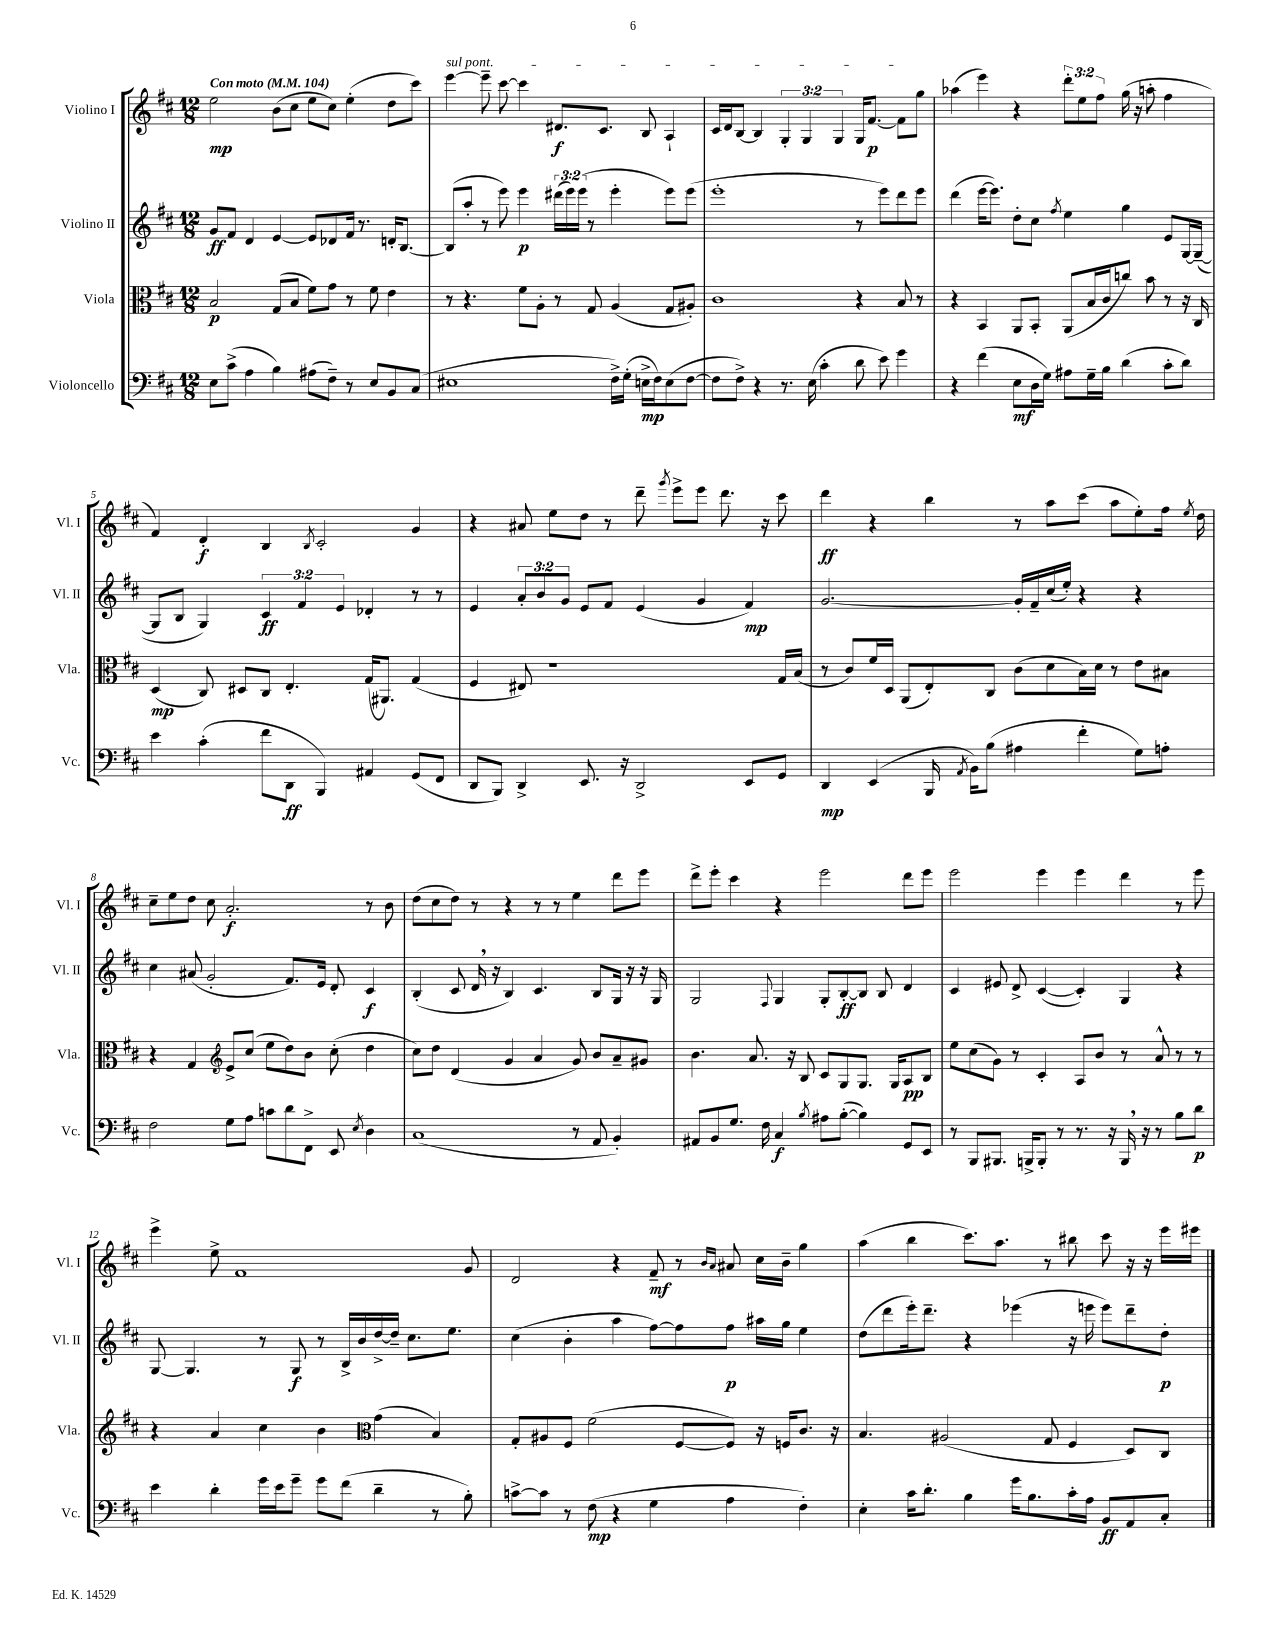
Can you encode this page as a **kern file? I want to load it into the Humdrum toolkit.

**kern	**kern	**kern	**kern
*staff4	*staff3	*staff2	*staff1
*clefF4	*clefC3	*clefG2	*clefG2
*k[f#c#]	*k[f#c#]	*k[f#c#]	*k[f#c#]
*M12/8	*M12/8	*M12/8	*M12/8
*MM104	*MM104	*MM104	*MM104
8E	2B	8g	2ee
(8c#^	.	8f#	.
4A	.	4d	.
4B)	(8G	[4e	(8b
.	8B	.	8cc#
(8A#	8f#)	8e]	8ee
8F#~)	8g	8d-	8cc#)
8r	8r	16f#	(4ee'
.	.	8.r	.
8E	8f#	.	.
8BB	4e	16d'	8dd
.	.	[8.B	.
(8C#	.	.	8ccc#)
=	=	=	=
1E#	8r	(8B]	[4eee
.	4.r	8aa'	.
.	.	8r	8eee~]
.	.	8eee)	[8ccc#
.	8f#	4eee	4ccc#]
.	8A'	.	.
.	8r	(24ddd#	8.d#
.	.	24eee)	.
.	.	(24eee	.
.	8G	8r	.
.	.	.	8.c#
16F#^)	(4A	4eee'	.
(16G'	.	.	.
16E^	.	.	8B
16F#)	.	.	.
(8E	8G	8eee)	4A`
[8F#	8A#')	(8eee	.
=	=	=	=
8F#]	1c#	1eee'	16c#
.	.	.	16d
8F#^)	.	.	[8B
4r	.	.	4B]
8.r	.	.	6G'
.	.	.	6G
(16E	.	.	.
4c#'	.	.	.
.	.	.	6G
8d	4r	8r	16G
.	.	.	[8.f#
8e)	.	8eee)	.
4g	8B	8ddd	8f#]
.	8r	8eee	8gg
=	=	=	=
4r	4r	(4ddd	(4aa-
(4f#	4BB	[16eee	4eee)
.	.	8.eee])	.
8E	8AA	8dd'	4r
16D	8BB'	8cc#	.
16G)	.	.	.
.	.	8qff#	.
8A#	(8AA	4ee	12ddd'
.	.	.	12ee
16G~	16B	.	.
.	.	.	12ff#
16B	16c#	.	.
(4d	8cc)	4gg	(16gg
.	.	.	16r
.	8b	.	8aa'
8c#'	8r	8e	4ff#
8d)	16r	[16G	.
.	16C#	(16G~_	.
=	=	=	=
4e	(4D	8G]	4f#)
.	.	8B	.
(4c#'	8C#)	4G)	4d'
.	8D#	.	.
8f#	8C#	6c#	4B
8DD	4.E'	.	.
.	.	6f#	.
.	.	.	8qB
4BBB)	.	.	2c#'
.	.	6e	.
4AA#	(16G	4d-'	.
.	8.AA#)	.	.
(8GG	(4G	8r	4g
8FF#	.	8r	.
=	=	=	=
8DD	4F#	4e	4r
8BBB)	.	.	.
4DD^	8E#)	12a'	8a#
.	.	12b	.
.	1r	.	8ee
.	.	12g	.
8.EE	.	8e	8dd
.	.	8f#	8r
16r	.	.	.
2DD^	.	(4e	8ddd~
.	.	.	8qggg
.	.	.	8eee^
.	.	4g	8eee
.	.	.	8.ddd
8EE	.	4f#)	.
.	.	.	16r
8GG	16G	.	8ccc#
.	(16B	.	.
=	=	=	=
4DD	8r	[2.g	4ddd
.	8c#)	.	.
(4EE	16f#	.	4r
.	16D	.	.
.	(8AA	.	.
16BBB	8E')	.	4bb
8qAA	.	.	.
16BB)	.	.	.
(8B	8C#	.	.
4A#	(8c#	16g']	8r
.	.	16f#~	.
.	8d	(16cc#	8aa
.	.	16ee')	.
4f#'	16B)	4r	(8ccc#
.	16d	.	.
.	8r	.	8aa
8G)	8e	4r	8ee')
8A'	8B#	.	16ff#
.	.	.	8qee
.	.	.	16dd
=	=	=	=
2F#	4r	4cc#	8cc#~
.	.	.	8ee
.	4G	(8a#	8dd
.	.	2g'	8cc#
*	*clefG2	*	*
8G	8e^	.	2.a'
8A	(8cc#	.	.
8c	8ee	.	.
8d	8dd)	8.f#)	.
8FF#^	8b	.	.
.	.	16e	.
8EE	(8cc#'	8d'	.
8qE	.	.	.
4D	4dd	4c#	8r
.	.	.	8b
=	=	=	=
(1C#	8cc#)	(4B'	(8dd
.	8dd	.	8cc#
.	(4d	8c#	8dd)
.	.	16d	8r
.	.	16r	.
.	4g	4B)	4r
.	4a	4.c#	8r
.	.	.	8r
8r	8g)	.	4ee
8AA	8b	8B	.
4BB')	8a~	16G	8ddd
.	.	16r	.
.	8g#	16r	8eee
.	.	16G	.
=	=	=	=
8AA#	4.b	2G	8ddd^
8BB	.	.	8eee'
8.G	.	.	4ccc#
.	8.a	.	.
16F#	.	.	.
.	.	8qqF#	.
4C#	.	4G	4r
.	16r	.	.
.	8B	.	.
8qB	.	.	.
8A#	8c#	8G'	2eee
([8B'	8G	[8B'	.
4B])	8.G	8B]	.
.	.	8B	.
.	16G	.	.
8GG	8A	4d	8ddd
8EE	8B	.	8eee
=	=	=	=
8r	8ee	4c#	2eee
8BBB	(8cc#	.	.
8.BBB#	8g)	8e#	.
.	8r	8d^	.
16BBB^	.	.	.
8BBB'	4c#'	([4c#	4eee
8r	.	.	.
8.r	8A	4c#'])	4eee
.	8b	.	.
16r	.	.	.
16BBB	8r	4G	4ddd
16r	.	.	.
8r	8a^^	.	.
8B	8r	4r	8r
8d	8r	.	8eee
=	=	=	=
4e	4r	[8G	4eee^
.	.	4.G]	.
4d'	4a	.	8ee^
.	.	.	1f#
16g	4cc#	8r	.
16e	.	.	.
8g~	.	8G	.
8g	4b	8r	.
(8f#	.	16B^	.
.	.	16b	.
*	*clefC3	*	*
4d~	(4g	[16dd^	.
.	.	16dd~]	.
.	.	8.cc#	.
8r	4B)	.	.
.	.	8.ee	.
8B')	.	.	8g
=	=	=	=
[8c^	8G'	(4cc#	2d
8c]	8A#	.	.
8r	8F#	4b'	.
(8F#	(2f#	.	.
4r	.	4aa	4r
4G	.	[8ff#)	8f#~
.	[8F#	8ff#]	8r
.	.	.	16qqb
.	.	.	16qqa
4A	8F#])	8ff#	8a#
.	16r	16aa#	16cc#
.	16F	16gg	16b~
4F#')	8.c#	4ee	4gg
.	16r	.	.
=	=	=	=
4E'	4.B	(8dd	(4aa
.	.	8ddd	.
16c#	.	16eee')	4bb
8.d'	.	8.ddd~	.
.	(2A#	.	.
4B	.	4r	8.ccc#)
.	.	.	8.aa
16g	.	(4eee-	.
8.B	.	.	.
.	8G	.	8r
16c#'	4F#	16r	8bb#
16A	.	16eee	.
8BB	.	8eee)	8ccc#
8AA	8D)	8ddd~	16r
.	.	.	16r
8C#'	8C#	8dd'	16eee
.	.	.	16eee#
==	==	==	==
*-	*-	*-	*-
